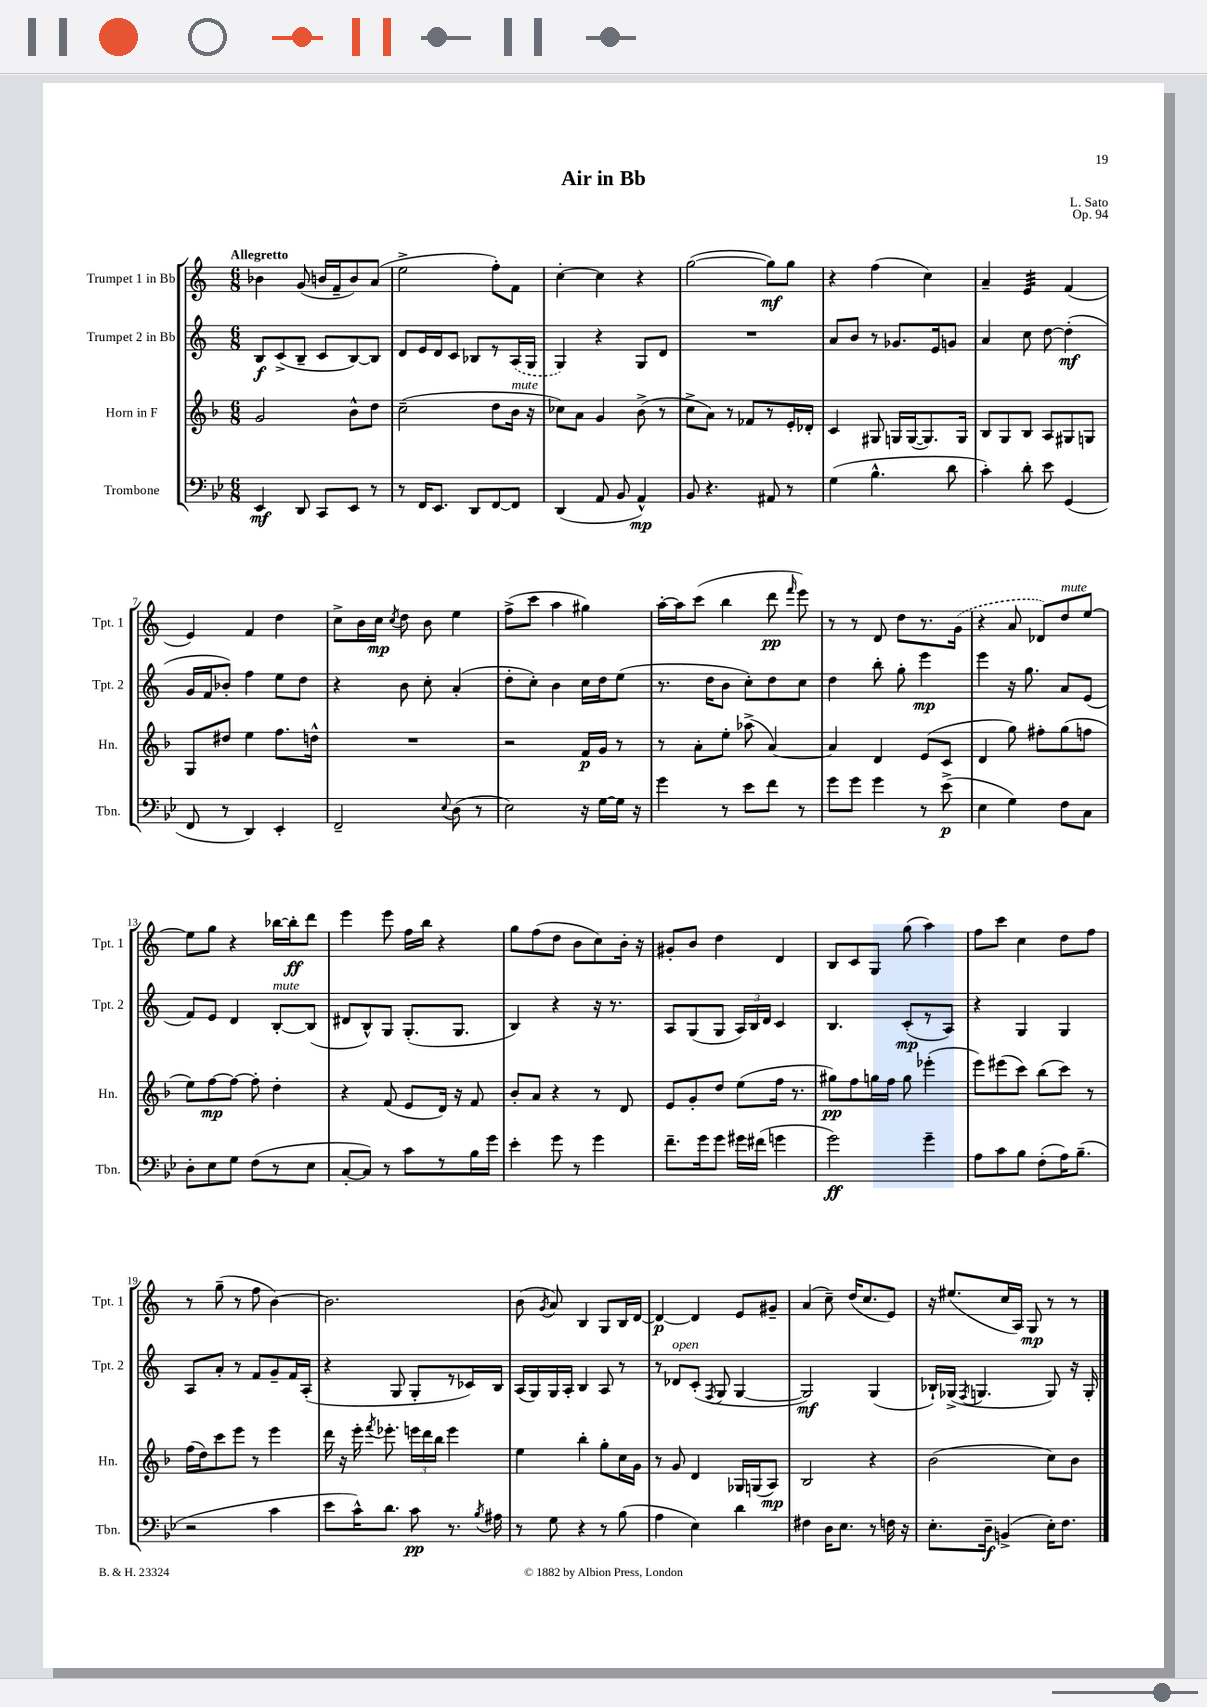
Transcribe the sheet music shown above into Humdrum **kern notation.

**kern	**dynam	**kern	**dynam	**kern	**dynam	**kern	**dynam
*part4	*part4	*part3	*part3	*part2	*part2	*part1	*part1
*staff4	*staff4	*staff3	*staff3	*staff2	*staff2	*staff1	*staff1
*I"Trombone	*	*I"Horn in F	*	*I"Trumpet 2 in Bb	*	*I"Trumpet 1 in Bb	*
*I'Tbn.	*	*I'Hn.	*	*I'Tpt. 2	*	*I'Tpt. 1	*
*clefF4	*	*clefG2	*	*clefG2	*	*clefG2	*
*k[b-e-]	*	*k[b-]	*	*k[]	*	*k[]	*
*M6/8	*	*M6/8	*	*M6/8	*	*M6/8	*
=1	=1	=1	=1	=1	=1	=1	=1
!	!	!	!	!	!	!LO:TX:a:B:t=Allegretto	!
4EE-/	mf	2g/	.	8B/L	f	4b-X\	.
.	.	.	.	(8c^/	.	.	.
8DD/	.	.	.	8B~/J	.	(8g/	.
8CC/L	.	.	.	8c/L	.	16bn/LL	.
.	.	.	.	.	.	16f~/J	.
8EE-/J	.	8b-^^\L	.	[8B/)	.	8b/)	.
8r	.	8dd\J	.	8B/J]	.	(8a/J	.
=2	=2	=2	=2	=2	=2	=2	=2
8r	.	(2cc~\	.	8d/L	.	2ee^\	.
16FF/KL	.	.	.	16e/L	.	.	.
8.EE-/J	.	.	.	16d/J	.	.	.
.	.	.	.	8c/J	.	.	.
8DD/L	.	.	.	8B-X/L	.	.	.
[8FF/	.	8dd\L	.	8r	.	8ff'\L)	.
!	!	!LO:TX:a:i:t=mute	!	!	!	!	!
8FF/J]	.	16b-\Jk	.	(16A/L	.	8f\J	.
.	.	16r	.	16G/JJ	.	.	.
=3	=3	=3	=3	=3	=3	=3	=3
(4DD/	.	8cc-X\L)	.	4G/)	.	[4cc'\	.
.	.	8a\J	.	.	.	.	.
8AA/	.	4g/	.	4r	.	4cc\]	.
8BB-/	.	.	.	.	.	.	.
4AA^^/)	mp	(8b-^\	.	8G/L	.	4r	.
.	.	8r	.	8d/J	.	.	.
=4	=4	=4	=4	=4	=4	=4	=4
8BB-/	.	8cc^\L	.	2.r	.	([2gg\	.
4.r	.	8a\J)	.	.	.	.	.
.	.	8r	.	.	.	.	.
.	.	8f-X/L	.	.	.	.	.
8AA#X/	.	8r	.	.	.	8gg\L])	mf
8r	.	16e'/L	.	.	.	8gg\J	.
.	.	16d-X'/JJ	.	.	.	.	.
=5	=5	=5	=5	=5	=5	=5	=5
(4G\	.	4c/	.	8a/L	.	4r	.
.	.	.	.	8b/J	.	.	.
4.B-^^\	.	8G#X/	.	8r	.	(4ff\	.
.	.	16Gn/LL	.	8.g-X/L	.	.	.
.	.	([16G/J	.	.	.	.	.
.	.	8.G/])	.	.	.	4cc\)	.
.	.	.	.	16e/k	.	.	.
8d\	.	.	.	8gn/J	.	.	.
.	.	16G/Jk	.	.	.	.	.
=6	=6	=6	=6	=6	=6	=6	=6
4c'\)	.	8B-/L	.	4a/	.	4a~/	.
.	.	8G/	.	.	.	.	.
*	*	*	*	*	*	*tremolo	*
8d'\	.	8B-/J	.	8cc\	.	32e/LLL	.
.	.	.	.	.	.	32e/	.
.	.	.	.	.	.	32e/	.
.	.	.	.	.	.	32e/	.
8e-\	.	8A/L	.	[8dd\	.	32e/	.
.	.	.	.	.	.	32e/	.
.	.	.	.	.	.	32e/	.
.	.	.	.	.	.	32e/JJJ	.
*	*	*	*	*	*	*Xtremolo	*
(4GG/	.	8G#X/	.	(4dd'\]	mf	(4f/	.
.	.	8Gn/J	.	.	.	.	.
!!LO:LB:g=z
=7	=7	=7	=7	=7	=7	=7	=7
8FF/	.	8G/L	.	16g/LL	.	4e/)	.
.	.	.	.	16f/J	.	.	.
8r	.	8dd#X/J	.	8b-X'/J)	.	.	.
4DD/)	.	4ee\	.	4ff\	.	4f/	.
4EE-'/	.	8.ff\L	.	8ee\L	.	4dd\	.
.	.	.	.	8dd\J	.	.	.
.	.	16ddn^^\Jk	.	.	.	.	.
=8	=8	=8	=8	=8	=8	=8	=8
2FF~/	.	2.r	.	4r	.	8cc^\L	.
.	.	.	.	.	.	16b\L	.
.	.	.	.	.	.	16cc\JJ	mp
.	.	.	.	.	.	8qcc/	.
.	.	.	.	8b\	.	8dd\	.
.	.	.	.	8cc'\	.	8b\	.
8qqE-/	.	.	.	.	.	.	.
(8D\	.	.	.	(4a'/	.	4ee\	.
8r	.	.	.	.	.	.	.
=9	=9	=9	=9	=9	=9	=9	=9
2E-\)	.	2r	.	8dd'\L	.	(8ff^\L	.
.	.	.	.	8cc'\J)	.	8ccc\J	.
.	.	.	.	4b\	.	4aa\	.
16r	.	16f/LL	p	16cc\LL	.	4gg#X\)	.
[16G\LL	.	16g/JJ	.	16dd\J	.	.	.
16G\JJ]	.	8r	.	(8ee\J	.	.	.
16r	.	.	.	.	.	.	.
=10	=10	=10	=10	=10	=10	=10	=10
4g\	.	8r	.	8.r	.	[16aa'\LL	.
.	.	.	.	.	.	16aa\J]	.
.	.	8a'\L	.	.	.	(8ccc\J	.
.	.	.	.	16dd\KL	.	.	.
8r	.	8ee'\J	.	8b\J	.	4bb\	.
8e-\L	.	(8aa-X^\	.	8cc'\L)	.	.	.
8f\J	.	[4a/)	.	8dd\	.	8ddd\	pp
.	.	.	.	.	.	16qqfff/	.
8r	.	.	.	8cc\J	.	8eee\)	.
=11	=11	=11	=11	=11	=11	=11	=11
8g\L	.	4a/]	.	4dd\	.	8r	.
8g\J	.	.	.	.	.	8r	.
4g\	.	4d/	.	8bb'\	.	8d/	.
.	.	.	.	8gg'\	.	8dd\L	.
8r	.	(8e/L	.	4eee\	mp	8.r	.
(8e-^\	p	8c/J	.	.	.	.	.
.	.	.	.	.	.	(16g\Jk	.
=12	=12	=12	=12	=12	=12	=12	=12
4E-\	.	4d/	.	4eee\	.	4r	.
4G\)	.	8gg\)	.	16r	.	8a/	.
.	.	.	.	8.gg\	.	.	.
.	.	8ff#X'\L	.	.	.	8d-X/L)	.
!	!	!	!	!	!	!LO:TX:a:i:t=mute	!
8F\L	.	(8gg\	.	8a/L	.	8dd/	.
8C\J	.	8ffn\J	.	(8e/J	.	[8ee/J	.
!!LO:LB:g=z
=13	=13	=13	=13	=13	=13	=13	=13
8D'\L	.	8ee\L)	.	8f/L)	.	8ee\L]	.
8E-\	.	[8ff\	mp	8e/J	.	8gg\J	.
8G\J	.	8ff\J_	.	4d/	.	4r	.
(8F\L	.	8ff'\]	.	.	.	.	.
!	!	!	!	!LO:TX:a:i:t=mute	!	!	!
8r	.	4dd'\	.	[8B'/L	.	[16bb-X\LL	.
.	.	.	.	.	.	16bb-'\J]	ff
8E-\J	.	.	.	(8B/J]	.	8ddd\J	.
=14	=14	=14	=14	=14	=14	=14	=14
[8C'/L	.	4r	.	8d#X/L	.	4eee\	.
8C/J])	.	.	.	8B^^/)	.	.	.
8r	.	(8f/	.	8G/J	.	8eee\	.
8c\L	.	8e/L	.	(8.G'/L	.	16ff\LL	.
.	.	.	.	.	.	16bb\JJ	.
8r	.	16d/Jk)	.	.	.	4r	.
.	.	16r	.	8.G/J	.	.	.
16B-\L	.	8f/	.	.	.	.	.
16g\JJ	.	.	.	.	.	.	.
=15	=15	=15	=15	=15	=15	=15	=15
4e-'\	.	8b-'/L	.	4B/)	.	8gg\L	.
.	.	8a/J	.	.	.	(8ff\	.
8g\	.	4r	.	4r	.	8dd\J	.
8r	.	.	.	.	.	8b\L	.
4g\	.	8r	.	16r	.	8cc\)	.
.	.	.	.	8.r	.	.	.
.	.	8d/	.	.	.	16b'\Jk	.
.	.	.	.	.	.	16r	.
=16	=16	=16	=16	=16	=16	=16	=16
8.f~\L	.	8e/L	.	8A/L	.	8g#X'/L	.
.	.	8g'/	.	(8G/	.	8b/J	.
16g\k	.	.	.	.	.	.	.
8g\J	.	8dd/J	.	8G/J	.	4dd\	.
16g#X\LL	.	(8ee\L	.	24A/LL)	.	.	.
.	.	.	.	24B/	.	.	.
(16f#X\JJ	.	.	.	.	.	.	.
.	.	.	.	24d/JJ	.	.	.
4gn\	.	16ff\Jk	.	4c/	.	4d/	.
.	.	8.r	.	.	.	.	.
=17	=17	=17	=17	=17	=17	=17	=17
2g\)	ff	8gg#X\L)	pp	4.B/	.	8B/L	.
.	.	8ff\	.	.	.	8c/	.
.	.	16ggn\L	.	.	.	8G/J	.
.	.	16ff\JJ	.	.	.	.	.
.	.	8gg\	.	(8c'/L	mp	(8gg\	.
4g~\	.	(4eee-X'\	.	8r	.	4aa\)	.
.	.	.	.	8A/J)	.	.	.
=18	=18	=18	=18	=18	=18	=18	=18
8A\L	.	8eee\L)	.	4r	.	8ff\L	.
8c\	.	(8eee#X\	.	.	.	8ccc\J	.
8B-\J	.	8ccc\J)	.	4G/	.	4cc\	.
(8F'\L	.	(8bb-\L	.	.	.	.	.
16A\K)	.	8ccc\J)	.	4G/	.	8dd\L	.
(8.B-~\J	.	.	.	.	.	.	.
.	.	8r	.	.	.	8ff\J	.
!!LO:LB:g=z
=19	=19	=19	=19	=19	=19	=19	=19
2r	.	(16ff\LL	.	8A/L	.	8r	.
.	.	16dd\J)	.	.	.	.	.
.	.	8ccc\	.	8a'/J	.	(8gg~\	.
.	.	8eee\J	.	8r	.	8r	.
.	.	8r	.	8f/L	.	8ff\	.
4c\	.	4eee\	.	8g~/	.	[4b\)	.
.	.	.	.	16f/L	.	.	.
.	.	.	.	(16A'/JJ	.	.	.
=20	=20	=20	=20	=20	=20	=20	=20
8e-\L	.	16ddd\	.	4r	.	2.b\]	.
.	.	16r	.	.	.	.	.
16c^^\K)	.	16eee'\	.	.	.	.	.
.	.	8qfff/	.	.	.	.	.
8.d\J	.	8.eee-X'\	.	.	.	.	.
.	.	.	.	8G/	.	.	.
8c\	pp	24eeen\LL	.	8G'/L	.	.	.
.	.	24ddd\	.	.	.	.	.
.	.	24bb-\JJ	.	.	.	.	.
8.r	.	4eee\	.	8r	.	.	.
.	.	.	.	16c-X/L)	.	.	.
8qB-/	.	.	.	.	.	.	.
16A#X\	.	.	.	16B/JJ	.	.	.
=21	=21	=21	=21	=21	=21	=21	=21
8r	.	4ee\	.	(16A/LL	.	(8b\	.
.	.	.	.	16G/)	.	.	.
.	.	.	.	.	.	8qg/	.
8G\	.	.	.	16G/	.	8a/)	.
.	.	.	.	16A'/JJ	.	.	.
4r	.	4bb-'\	.	4B/	.	4B/	.
8r	.	8gg'\L	.	8A/	.	8G/L	.
(8B-\	.	16cc\L	.	8r	.	16B/L	.
.	.	16g\JJ	.	.	.	[16d/JJ	.
=22	=22	=22	=22	=22	=22	=22	=22
4A\	.	8r	.	8r	.	4d/_	p
!	!	!	!	!LO:TX:a:i:t=open	!	!	!
.	.	8g/	.	8d-X/L	.	.	.
4E-\)	.	4d/	.	(8c'/J	.	4d/]	.
.	.	.	.	8qF/	.	.	.
.	.	.	.	8G/	.	.	.
4d\	.	16G-X/LL	.	[4G/	.	8e/L	.
.	.	(16Gn/J	.	.	.	.	.
.	.	8A/J)	mp	.	.	8g#X~/J	.
=23	=23	=23	=23	=23	=23	=23	=23
4F#X\	.	2B-/	.	2G/])	mf	(4a/	.
16D\KL	.	.	.	.	.	8cc~\)	.
8.E-\J	.	.	.	.	.	.	.
.	.	.	.	.	.	(16dd/KL	.
.	.	.	.	.	.	8.cc/	.
8r	.	4r	.	(4G/	.	.	.
16Fn\	.	.	.	.	.	8e/J)	.
16r	.	.	.	.	.	.	.
=24	=24	=24	=24	=24	=24	=24	=24
8.E-'\L	.	(2b-\	.	16B-X`/LL)	.	16r	.
.	.	.	.	(16G-X^/JJ	.	(8.ee#X/L	.
.	.	.	.	8qF/	.	.	.
.	.	.	.	4.Gn/	.	.	.
16D~\Jk	f	.	.	.	.	.	.
(4BBn^/	.	.	.	.	.	16cc/L	.
.	.	.	.	.	.	16A/JJ)	.
.	.	.	.	.	.	8G/	mp
16E-'\KL)	.	8cc\L)	.	8G/)	.	8r	.
8.F\J	.	.	.	.	.	.	.
.	.	8b-\J	.	16r	.	8r	.
.	.	.	.	16G'/	.	.	.
==	==	==	==	==	==	==	==
*-	*-	*-	*-	*-	*-	*-	*-
